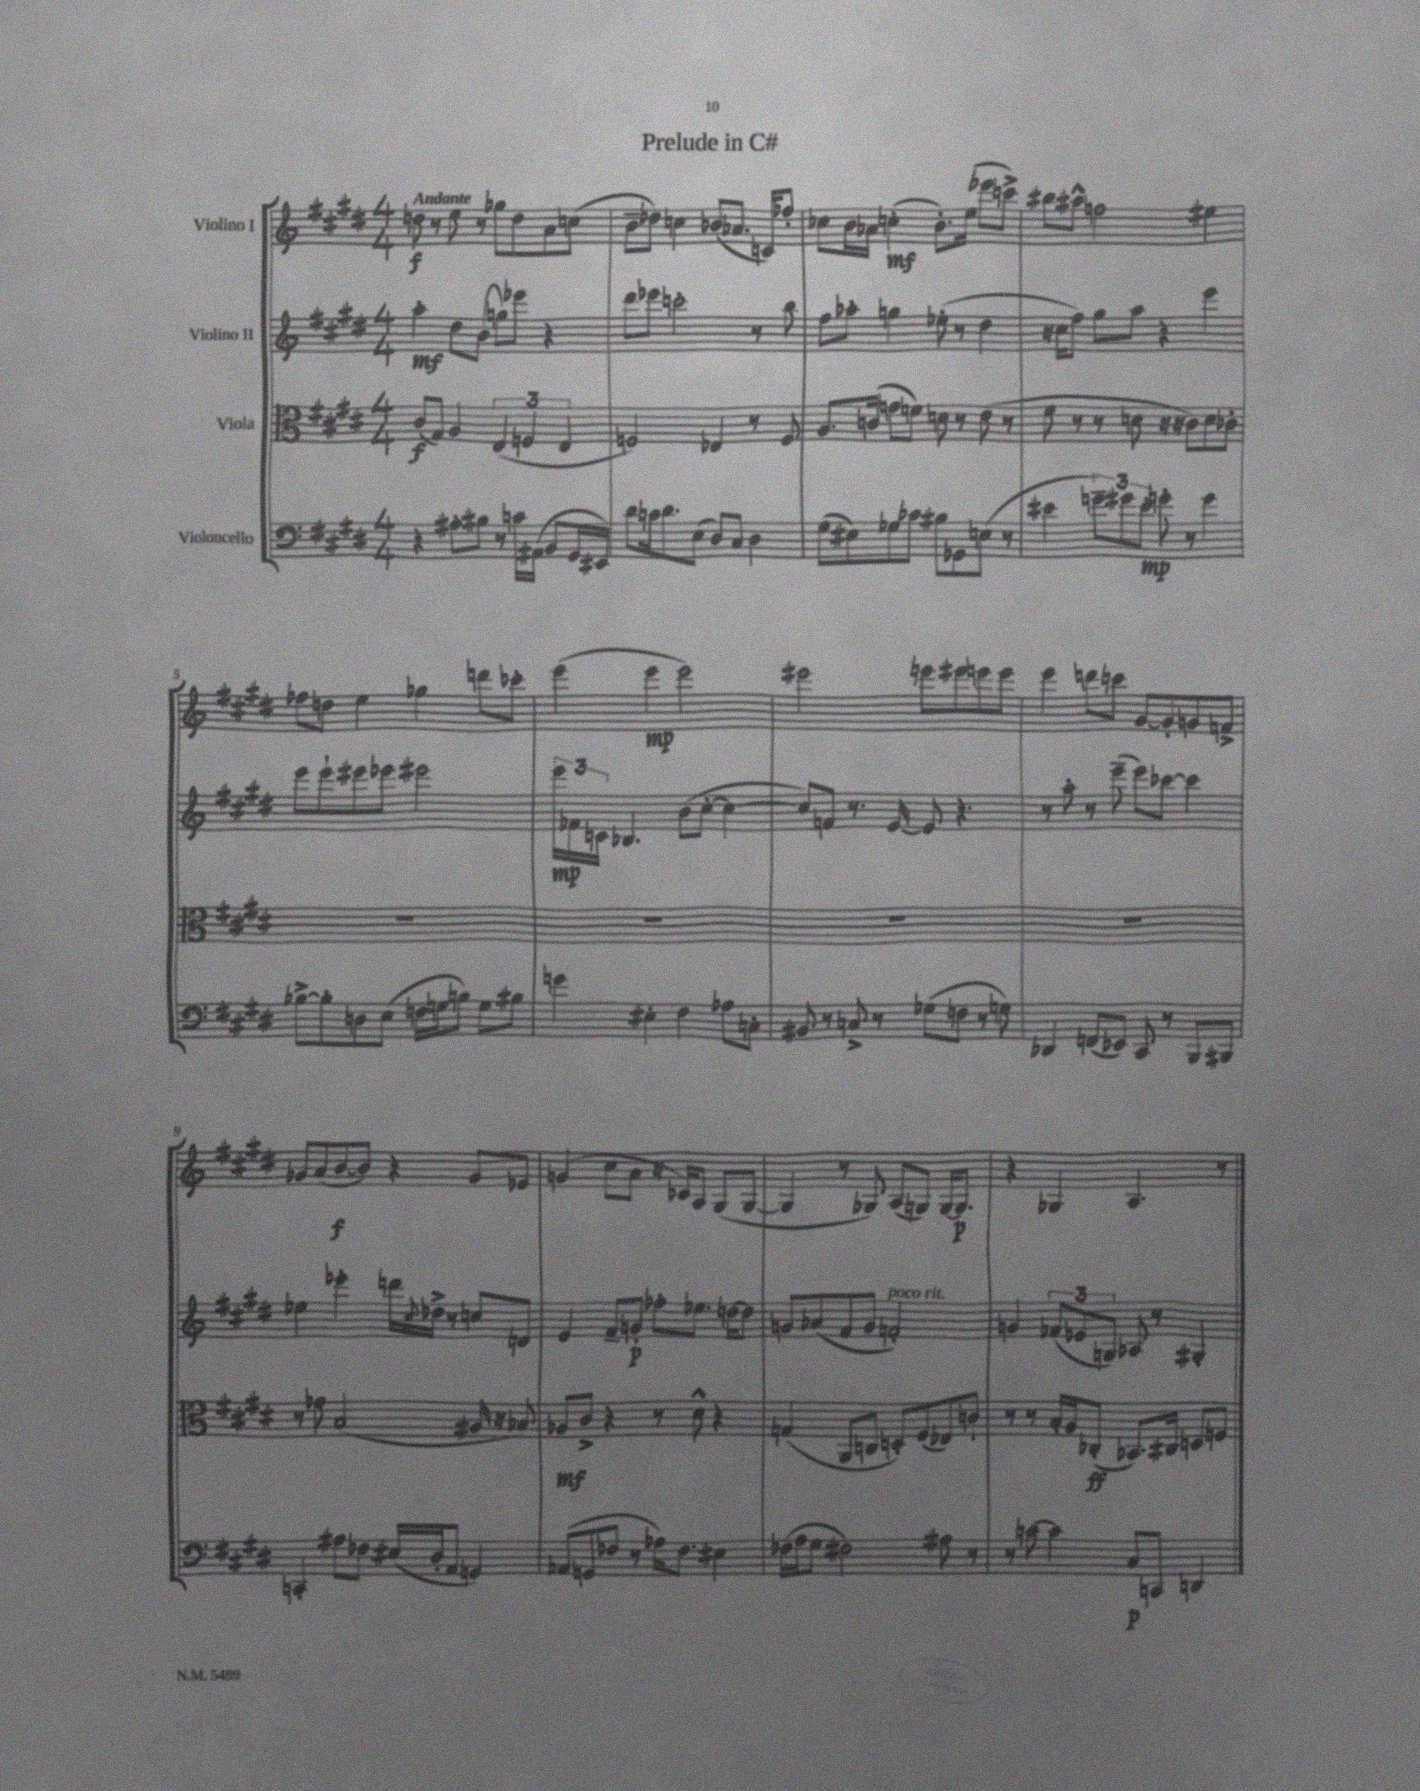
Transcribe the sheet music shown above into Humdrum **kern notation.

**kern	**kern	**kern	**kern
*staff4	*staff3	*staff2	*staff1
*clefF4	*clefC3	*clefG2	*clefG2
*k[f#c#g#d#]	*k[f#c#g#d#]	*k[f#c#g#d#]	*k[f#c#g#d#]
*M4/4	*M4/4	*M4/4	*M4/4
4r	(8c#/L	4aa'\	8dd\
.	8G#/J)	.	8r
8A#'\L	4A/	8dd#\L	8ee\
8B#\J	.	(8b\J	8r
8r	(6E/	8gg\L)	8gg-\L
16c\LL	.	8eee-\J	8dd\
.	6F/	.	.
(16AA#\JJ	.	.	.
8BB/L	.	4r	8a\
.	6E/	.	.
16GG#/L	.	.	(8cc\J
16EE#/JJ)	.	.	.
=	=	=	=
8d#\L	2F/)	8ddd#\L	8b~\L
16c\k	.	8eee-\J	8dd-\J)
8.d#\	.	.	.
.	.	2ccc'\	4cc\
(8E\J	.	.	.
8D#/L)	4E-/	.	(8b-/L
8C#/J	.	.	8.a-/J
4D#\	8r	8r	.
.	.	.	16c/LK)
.	8F/	8bb\	8ff-'/J
=	=	=	=
(8G#\L	8.A/L	8ff#\L	8cc-\L
8E#\)	.	8aa-'\J	16b\L
.	(16c/Jk	.	16a-\JJ
8G-\	8g\L	4gg\	(4cc'\
8c-\J	8f\J)	.	.
8B#\L	8d\	(8ee-'\	8.b'\L)
8GG-\	8r	8r	.
.	.	.	(16ee\Jk
(8E\J	(8e\	4dd#\	8eee-\L
8r	8r	.	8ccc^\J)
=	=	=	=
4e#\	8f#\	16r	8bb#\L
.	.	16cc#\LK	.
.	8r	8ff#\J)	8aa#^^\J
12g~\L)	8r	8gg#\L	2ff\
12g#\	.	.	.
.	8d\	8aa\J	.
12e#'\J	.	.	.
8g'\	16r	4r	.
.	16r	.	.
8r	8c#\L)	.	.
4g\	8d\	4eee\	4ee#\
.	8c-'\J	.	.
=	=	=	=
[8B-^\L	1r	8eee\L	8ff-\L
8B-'\]	.	8eee`\	8dd\J
8D\	.	8eee#\	4ee\
(8E\J	.	8eee-\J	.
16F\LL	.	2eee#\	4gg-\
16G\J	.	.	.
8B\J)	.	.	.
8G\L	.	.	8ddd\L
8B#\J	.	.	8ccc-'\J
=	=	=	=
4g\	1r	24eee\LL	(4eee\
.	.	24f-\	.
.	.	24c\JJ	.
.	.	4.B-/	.
4E#'\	.	.	4eee\
4F#\	.	(8b\L	2eee\)
.	.	[8cc#'\J	.
8A-\L	.	4cc#\_	.
8C'\J	.	.	.
=	=	=	=
8BB#/	1r	8cc#/]L)	2eee#\
8r	.	8f/J	.
8C^/	.	8.r	.
8r	.	.	.
.	.	[16e/	.
(8G-\L	.	8e/]	8eee\L
8F\J	.	4.r	8eee#\
8r	.	.	8eee\
8G\)	.	.	8eee\J
=	=	=	=
4DD-/	1r	8r	4eee\
.	.	8aa'\	.
(8FF/L	.	8r	8ddd\L
8EE-/J)	.	(8eee~\	8ccc\J
8CC#/	.	8eee\L)	[8g#/L
8r	.	[8ccc-\J	8g#'/]
8BBB/L	.	4ccc-\]	8g/
8BBB#/J	.	.	8f^/J
=	=	=	=
4CC'/	8r	4ee-\	8g-/L
.	8g-\	.	(8a/
8A#\L	(2B/	4eee-'\	[8b/
8F-\J	.	.	8b/]J)
(16E#/LL	.	16ddd\LL	4r
.	.	8qqcc#/	.
16D#'/J	.	16dd-^\JJ	.
8AA/J	.	8r	.
4GG/)	16A#/	8cc/L	8g-/L
.	16r	.	.
.	8B-/)	8d/J	8e-/J
=	=	=	=
(8AA-/L	8A-/L	4e/	(4g/
8GG/	8c#^/J	.	.
8F-/J	4r	8f#~/L	8cc#\L
8r	.	8g'/J	8a\J
16A-\LK)	8r	8ff-'\L	16r
8.F-\J	.	.	16c-/LK)
.	8d#^^\	8.ee-\J	8A/J
4E#\	4r	.	(8G#/L
.	.	[16dd\LK	.
.	.	8dd\]J	[8G#/J
=	=	=	=
(16F-\LL	(4G/	8g/L	4G#/]
16A\J	.	.	.
8G#\J	.	(8a-/	.
2F#\)	8AA/L	8f#/	8r
.	8C/J	8g/J	8G-/)
.	8D'/L)	2f'/)	(8A/L
.	(8F#/	.	8G/J)
8A#\	8E-/)	.	[16G/LK
.	.	.	8.G/]J
8r	8c`/J	.	.
=	=	=	=
8r	8r	4g/	4r
[8c\	8r	.	.
4c\]	16B'/LL	(12f-/L	4G-/
.	16A/J	.	.
.	.	12e-/	.
.	(8C-'/J	.	.
.	.	12G/J)	.
8C#/L	8.BB-/L)	8A-/	4.A/
8CC/J	.	8r	.
.	16C#/Jk	.	.
4DD/	8D/L	4G#'/	.
.	8F/J	.	8r
==	==	==	==
*-	*-	*-	*-
